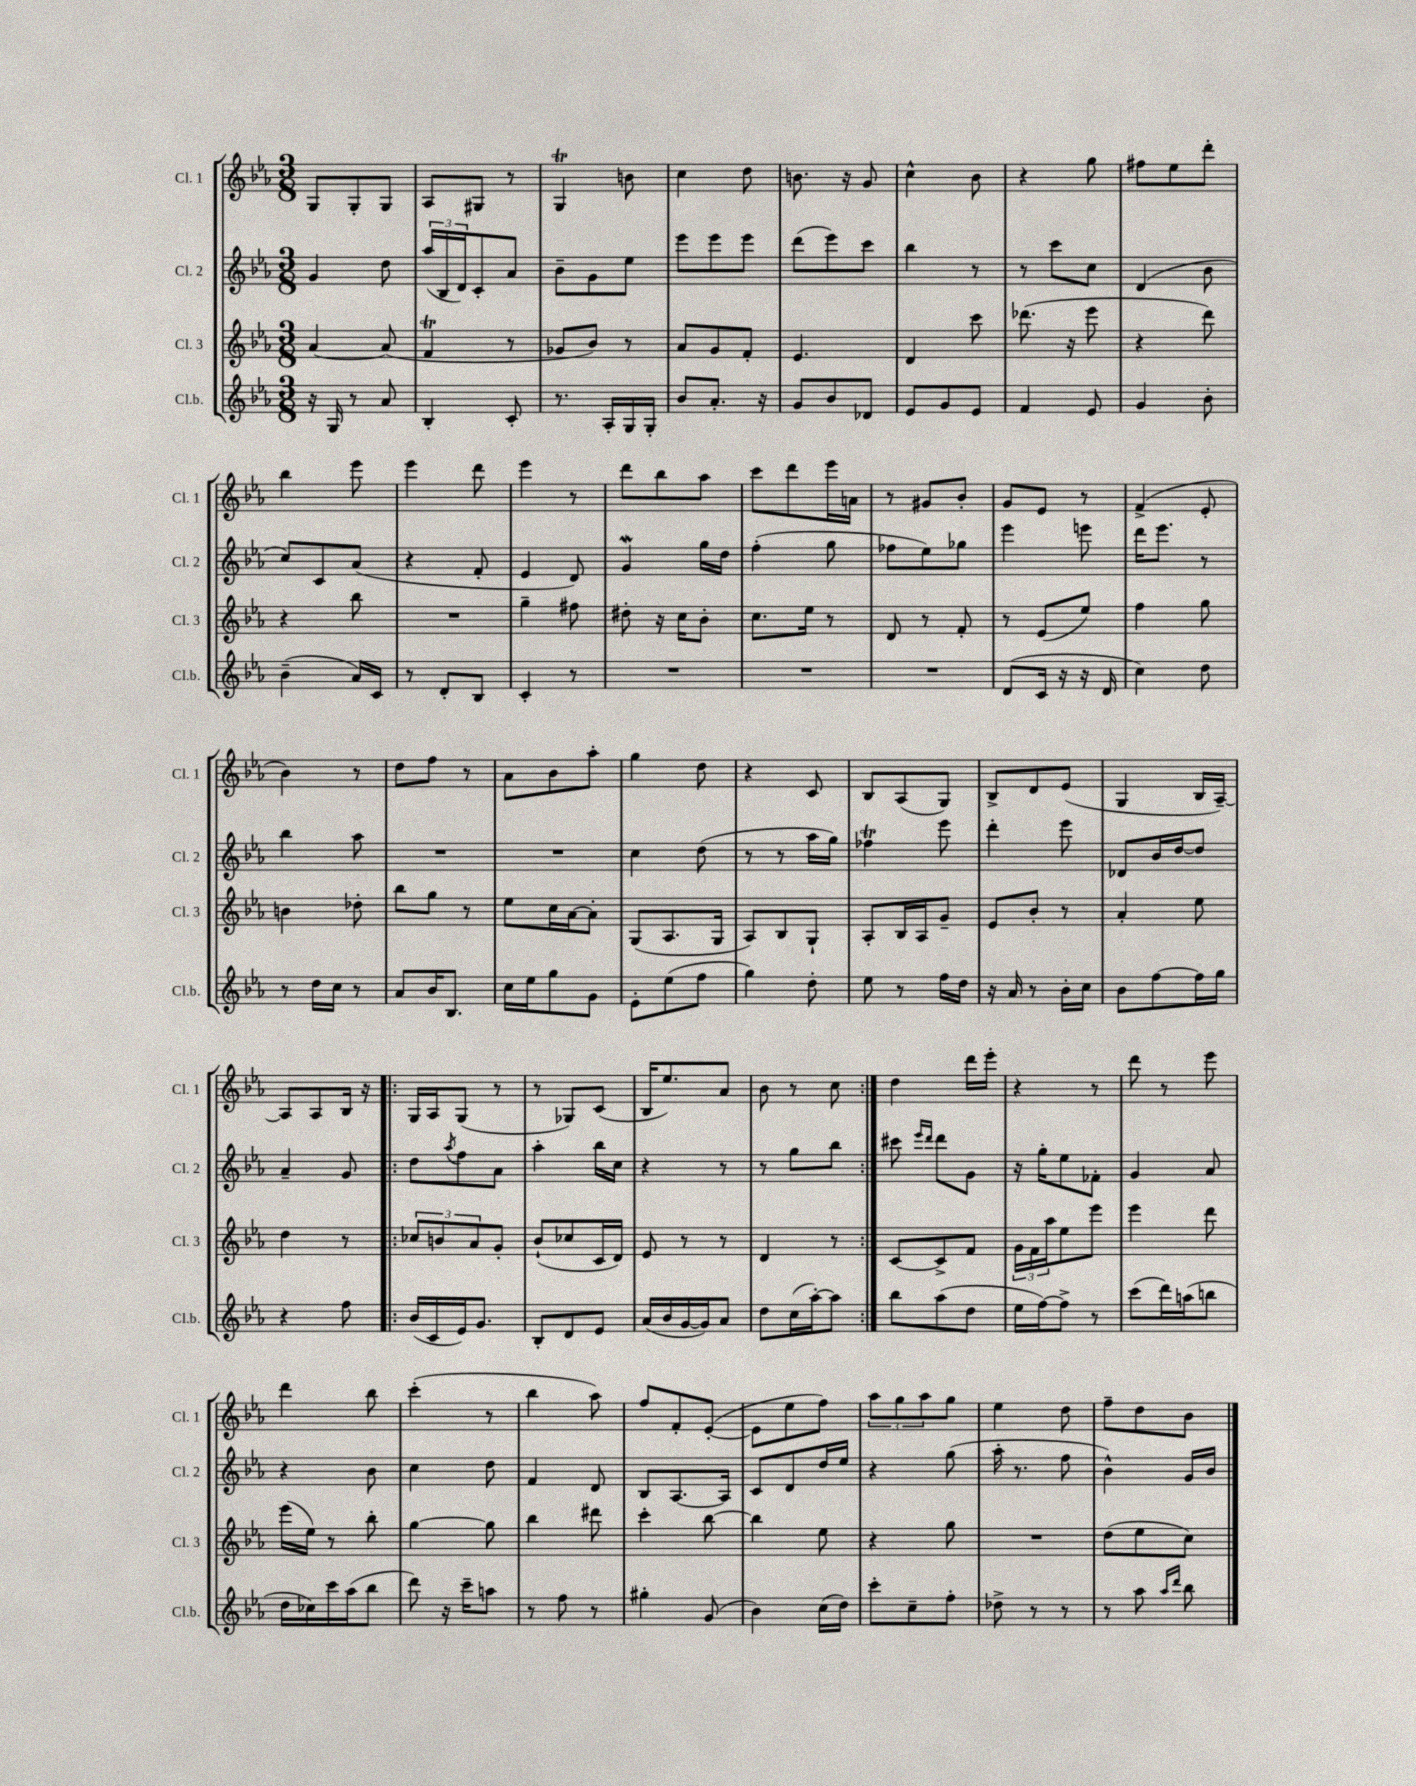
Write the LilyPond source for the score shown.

<<
\new StaffGroup <<
\new Staff = "s0" \with { instrumentName = "Cl. 1" shortInstrumentName = "Cl. 1" } {
    \clef treble \key ees \major \numericTimeSignature \time 3/8
    g8 g8-. g8 |
    aes8 gis8 r8 |
    g4\trill b'8 |
    c''4 d''8 |
    b'8. r16 g'8 |
    c''4-^ bes'8 |
    r4 g''8 |
    fis''8 ees''8 d'''8-. |
    bes''4 ees'''8 |
    ees'''4 d'''8 |
    ees'''4 r8 |
    d'''8 bes''8 aes''8 |
    c'''8 d'''8 ees'''16 a'16 |
    r8 gis'8 bes'8-. |
    g'8 ees'8 r8 |
    f'4->( ees'8-. |
    bes'4) r8 |
    d''8 f''8 r8 |
    aes'8 bes'8 aes''8-. |
    g''4 d''8 |
    r4 c'8 |
    bes8 aes8( g8) |
    bes8-> d'8 ees'8( |
    g4 bes16 aes16~--) |
    aes8 aes8 bes16 r16 |
    \repeat volta 2 { g16 aes16 g8( r8 |
    r8 ges8) c'8( |
    bes16 ees''8.) aes'8 |
    bes'8 r8 c''8 | }
    d''4 d'''16 ees'''16-. |
    r4 r8 |
    d'''8 r8 ees'''8 |
    d'''4 bes''8 |
    c'''4-.( r8 |
    bes''4 aes''8) |
    f''8 f'8-. ees'8~-.( |
    ees'8 ees''8 f''8) |
    \tuplet 3/2 { aes''8 g''8 aes''8 } g''8 |
    ees''4 d''8 |
    f''8-- d''8 bes'8 \bar "|." |
}
\new Staff = "s1" \with { instrumentName = "Cl. 2" shortInstrumentName = "Cl. 2" } {
    \clef treble \key ees \major \numericTimeSignature \time 3/8
    g'4 d''8 |
    \tuplet 3/2 { aes''16( bes16 d'16) } c'8-. aes'8 |
    bes'8-- g'8 ees''8 |
    ees'''8 ees'''8 ees'''8 |
    d'''8( ees'''8) c'''8 |
    bes''4 r8 |
    r8 c'''8 c''8 |
    d'4( bes'8 |
    c''8) c'8 aes'8( |
    r4 f'8-. |
    ees'4 d'8) |
    g'4\mordent g''16 d''16 |
    f''4-.( g''8 |
    fes''8 ees''8) ges''8 |
    ees'''4 e'''8 |
    d'''16 ees'''8. r8 |
    bes''4 aes''8 |
    R4. |
    R4. |
    c''4 d''8( |
    r8 r8 aes''16 g''16) |
    fes''4\trill ees'''8 |
    d'''4-. ees'''8 |
    des'8 bes'16 d''16~ d''8 |
    aes'4-- g'8 |
    \repeat volta 2 { d''8 \acciaccatura { aes''8 } f''8 aes'8 |
    aes''4-. bes''16 c''16 |
    r4 r8 |
    r8 g''8 bes''8 | }
    cis'''8 \grace { ees'''16 d'''16 } d'''8 g'8 |
    r16 g''16-. ees''8 fes'8-. |
    g'4 aes'8 |
    r4 bes'8 |
    c''4 d''8 |
    f'4 d'8 |
    bes8 aes8.~ aes16 |
    c'8 d'8 d''16 ees''16 |
    r4 g''8( |
    aes''16-. r8. f''8 |
    bes'4-^) g'16 bes'16 \bar "|." |
}
\new Staff = "s2" \with { instrumentName = "Cl. 3" shortInstrumentName = "Cl. 3" } {
    \clef treble \key ees \major \numericTimeSignature \time 3/8
    aes'4~ aes'8( |
    f'4\trill r8 |
    ges'8 bes'8) r8 |
    aes'8 g'8 f'8-. |
    ees'4. |
    d'4 c'''8 |
    des'''8.( r16 ees'''8 |
    r4 d'''8) |
    r4 bes''8 |
    R4. |
    g''4-- fis''8 |
    dis''8-. r16 c''16 bes'8-. |
    c''8. ees''16 r8 |
    d'8 r8 f'8-. |
    r8 ees'8( ees''8) |
    f''4 g''8 |
    b'4 des''8-. |
    bes''8 g''8 r8 |
    ees''8 c''16 aes'16~ aes'8-. |
    g8( aes8. g16 |
    aes8) bes8 g8-! |
    aes8-. bes16 aes16 g'8-- |
    ees'8 bes'8-. r8 |
    aes'4-. ees''8 |
    d''4 r8 |
    \repeat volta 2 { \tuplet 3/2 { ces''8 b'8 aes'8 } g'8-. |
    bes'8-!( ces''8 c'16 d'16) |
    ees'8 r8 r8 |
    d'4 r8 | }
    c'8~ c'8-> f'8 |
    \tuplet 3/2 { g'16 f'16 aes''16 } ees''8 ees'''8 |
    ees'''4 d'''8 |
    ees'''16( ees''16) r8 bes''8-. |
    g''4~ g''8 |
    bes''4 dis'''8 |
    c'''4-. bes''8~ |
    bes''4 ees''8 |
    r4 g''8 |
    R4. |
    d''8( ees''8 c''8) \bar "|." |
}
\new Staff = "s3" \with { instrumentName = "Cl.b." shortInstrumentName = "Cl.b." } {
    \clef treble \key ees \major \numericTimeSignature \time 3/8
    r16 g16 r8 aes'8 |
    bes4-. c'8-. |
    r8. aes16-. g16 g16-. |
    bes'8 aes'8.-. r16 |
    g'8 bes'8 des'8 |
    ees'8 g'8 ees'8 |
    f'4 ees'8 |
    g'4 bes'8-. |
    bes'4--( aes'16) c'16 |
    r8 d'8-. bes8 |
    c'4-. r8 |
    R4. |
    R4. |
    R4. |
    d'8( c'16 r16 r16 d'16 |
    c''4) d''8 |
    r8 d''16 c''16 r8 |
    aes'8 bes'16 bes8. |
    c''16 ees''16 g''8 g'8 |
    ees'8-. ees''8( f''8 |
    g''4) d''8-. |
    ees''8 r8 f''16 d''16 |
    r16 aes'16 r8 bes'16-. c''16 |
    bes'8 f''8~ f''16 g''16 |
    r4 f''8 |
    \repeat volta 2 { bes'16( c'16 ees'16) g'8. |
    bes8-. d'8 ees'8 |
    aes'16( bes'16 g'16~ g'16) aes'8 |
    d''8 c''16( aes''16~-.) aes''8 | }
    bes''8 aes''8( d''8 |
    ees''16 f''16~) f''8-> r8 |
    c'''8( d'''16) a''16( b''8 |
    d''16 ces''16) c'''16 aes''16( bes''8 |
    d'''8) r16 c'''16-- a''8 |
    r8 f''8 r8 |
    gis''4-. g'8( |
    bes'4) c''16( d''16) |
    c'''8-. c''8-- f''8-. |
    des''8-> r8 r8 |
    r8 aes''8 \grace { aes''16 d'''16 } bes''8 \bar "|." |
}
>>
>>
\layout { \context { \Score \remove "Bar_number_engraver" } }
